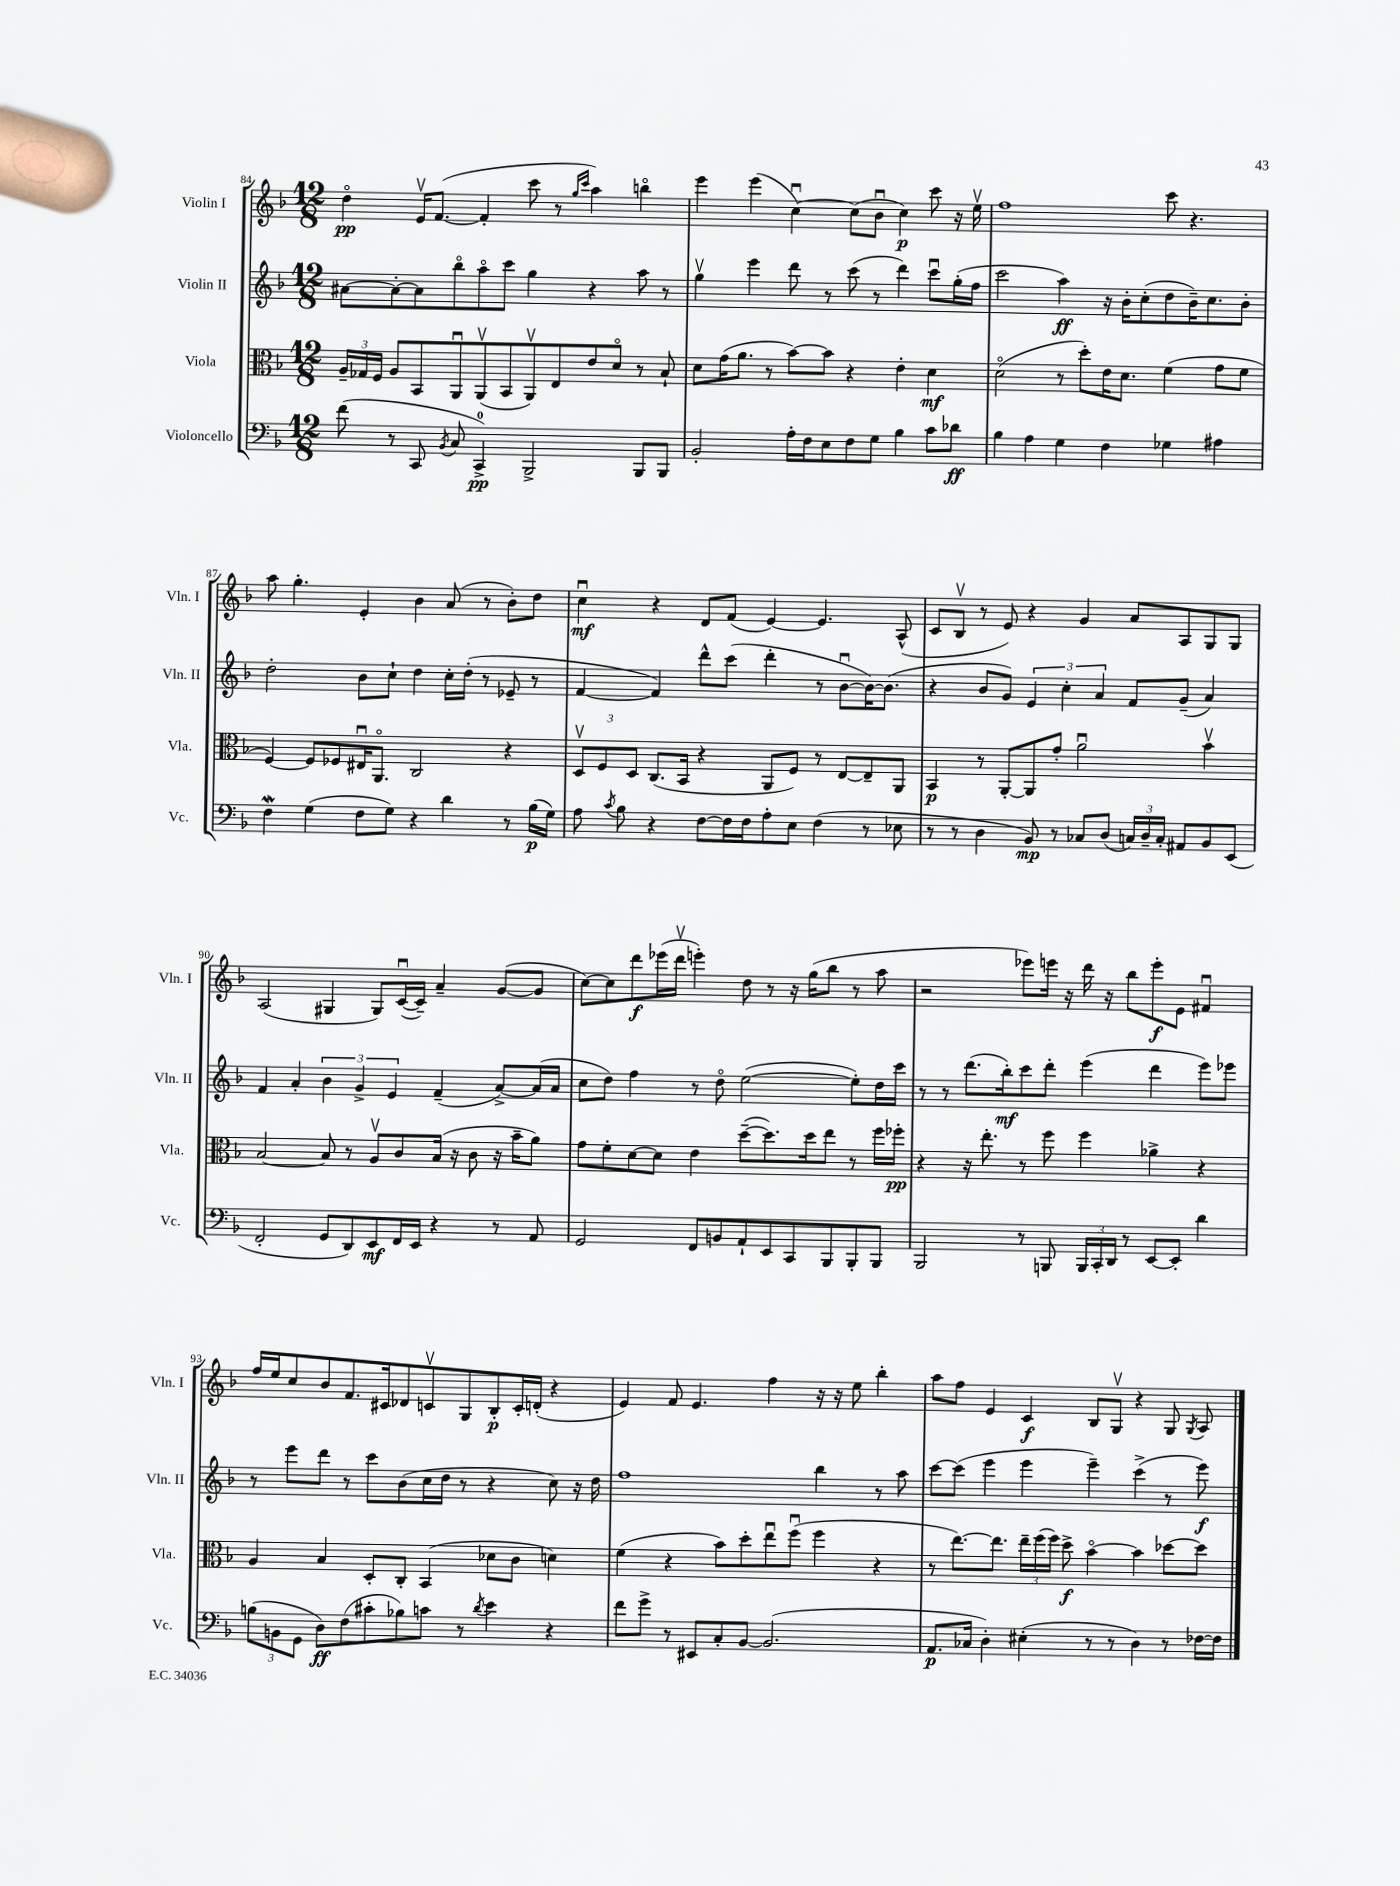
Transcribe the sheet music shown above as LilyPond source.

<<
\new StaffGroup <<
\new Staff = "s0" \with { instrumentName = "Violin I" shortInstrumentName = "Vln. I" } {
    \clef treble \key f \major \numericTimeSignature \time 12/8
    \autoBeamOff d''4\flageolet\pp e'16[\upbow f'8.]~( f'4-. c'''8 r8 \grace { g''16[ c'''16] } a''4) b''4\flageolet |
    e'''4 e'''4( c''4~\downbow) c''8[( bes'8]\downbow c''4\p) c'''8 r16 e''16\upbow |
    f''1 c'''8 r4. |
    a''8 g''4.-. e'4-. bes'4 a'8( r8 bes'8[-.) d''8] |
    c''4\downbow\mf r4 d'8[ f'8]( e'4~) e'4. a8-^( |
    c'8[ bes8]\upbow r8 e'8) r4 g'4 a'8[ a8 g8 g8] |
    a2( gis4 gis8[) c'16~\downbow( c'16]--) a'4-- g'8[~( g'8] |
    c''8[~) c''8 d'''8\f ees'''16( d'''16]\upbow e'''4-.) d''8 r8 r16 g''16[( bes''8] r8 a''8 |
    r2 ees'''8[) e'''16] r16 d'''16 r16 bes''8[ e'''8-.\f e'8] fis'4\downbow |
    f''16[ e''16 c''8 bes'8 f'8. cis'16 des'8 c'8\upbow g8 bes8-.\p c'16-. d'16]-.( r4 |
    e'4) f'8 e'4. f''4 r16 r16 e''8 bes''4-. |
    a''8[ f''8] e'4 c'4\f bes8[ g8]\upbow r4 g8 \acciaccatura { g8 } a8 \bar "|." |
}
\new Staff = "s1" \with { instrumentName = "Violin II" shortInstrumentName = "Vln. II" } {
    \clef treble \key f \major \numericTimeSignature \time 12/8
    \autoBeamOff ais'8[~ ais'8~-. ais'8 bes''8\flageolet a''8\flageolet c'''8] g''4 r4 a''8 r8 |
    g''4\upbow e'''4 d'''8 r8 c'''8( r8 d'''4) c'''8[\downbow g''16-.( f''16] |
    c'''2 a''4\ff) r16 bes'16[-. c''8-.( d''8 bes'16--) c''8. bes'8]-. |
    d''2-. bes'8[ c''8]-! d''4 c''16[-. d''16]-.( r8 ees'8-- r8 |
    f'4~ f'4) d'''8[-^ c'''8]( d'''4-. r8 bes'8[~\downbow bes'16~) bes'8.]( |
    r4 bes'8[ g'8]) \tuplet 3/2 { e'4 c''4-. a'4 } f'8[ g'8]--( a'4) |
    f'4 a'4-. \tuplet 3/2 { bes'4 g'4-> e'4 } f'4--( a'8[~->) a'16( a'16] |
    c''8[ d''8]) f''4 r8 d''8\flageolet e''2~( e''8[-.) d''16 c'''16] |
    r8 r8 d'''8.[( bes''16-.\mf) c'''8 d'''8]-. e'''4( d'''4 e'''8[) ees'''8] |
    r8 e'''8[ d'''8] r8 c'''8[ bes'8( c''16 d''16] r8 r4 c''8) r16 d''16 |
    f''1 bes''4 r8 a''8 |
    c'''8[~ c'''8]( e'''4 e'''4 e'''4--) c'''4->( r8 e'''8\f) \bar "|." |
}
\new Staff = "s2" \with { instrumentName = "Viola" shortInstrumentName = "Vla." } {
    \clef alto \key f \major \numericTimeSignature \time 12/8
    \autoBeamOff \tuplet 3/2 { a16[-- ges16 f16] } a8[ bes,8 a,8\downbow a,8\upbow( bes,8 a,8\upbow) e8 e'8 d'8]\flageolet r8 bes8-! |
    d'8[ g'16( a'8.] r8 bes'8[~) bes'8] r4 e'4-. d'4\mf |
    d'2\flageolet( r8 d''8[-.) e'16 d'8.] f'4( g'8[ f'8] |
    f4~) f8[ fes8 eis16\downbow a,8.]\flageolet c2 r4 |
    \tuplet 3/2 { d8[\upbow f8 d8] } c8.[( bes,16] r4 a,8[ f8]) r8 e8[~ e8-- a,8] |
    bes,4\p r8 a,8[~-. a,8 g'8]-. a'2\downbow bes'4\upbow |
    bes2~ bes8 r8 a8[\upbow c'8 bes16]( r16 c'8 r16 bes'16[-- a'8]) |
    g'8[ f'8-. d'8~ d'8] e'4 d''8[~--( d''8.) d''16 e''8] r8 f''16[ fes''16]-.\pp |
    r4 r16 e''8.-. r8 f''8 f''4 aes'4-> r4 |
    a4 bes4 d8[-. c8]-. bes,4( des'8[ c'8] d'4) |
    f'4( r4 bes'8[) d''8-. e''8\downbow f''8]\downbow( f''4 r4 |
    r8 e''8.[~) e''8.] \tuplet 3/2 { e''16[-- f''16( f''16]) } d''8->\f bes'4~\flageolet bes'4 des''8[~ des''8] \bar "|." |
}
\new Staff = "s3" \with { instrumentName = "Violoncello" shortInstrumentName = "Vc." } {
    \clef bass \key f \major \numericTimeSignature \time 12/8
    \autoBeamOff f'8( r8 c,8 \acciaccatura { bes,8 } c8 c,4-0->\pp) bes,,2-> bes,,8[ bes,,8] |
    bes,2-. a16[-. f16 e8 f8 g8] bes4 c'8[ des'8]\ff |
    bes4 a4 g4 f4 ges4 ais4 |
    f4\mordent g4( f8[ g8]) r4 d'4 r8 bes16[\p( g16]) |
    a8 \acciaccatura { c'8 } bes8 r4 f8[~ f16 f16 a8-. e8] f4( r8 ees8 |
    r8 r8 d4 bes,8\mp) r8 ces8[ d8]( \tuplet 3/2 { c16[) d16-- c16]-. } ais,8[ bes,8 e,8]( |
    f,2-. g,8[ d,8) e,8\mf f,16 e,16] r4 r8 a,8 |
    g,2 f,8[ b,8 a,8-! e,8 c,8 bes,,8 bes,,8-. bes,,8] |
    bes,,2 r8 b,,8 \tuplet 3/2 { b,,16[ c,16-. d,16] } r8 e,8[~ e,8]-. d'4 |
    \tuplet 3/2 { b8[( b,8 g,8] } d8[\ff) f8( cis'8-. bes8) c'8] r8 \acciaccatura { d'8 } e'4 r4 |
    f'8[ g'8]-> r8 eis,8[ c8-. bes,8]~ bes,2.( |
    a,8.[\p ces16] d4-.) eis4-.( r8 r8 d4) r8 fes16[~ fes16] \bar "|." |
}
>>
>>
\layout { \context { \Score currentBarNumber = #84 } }
